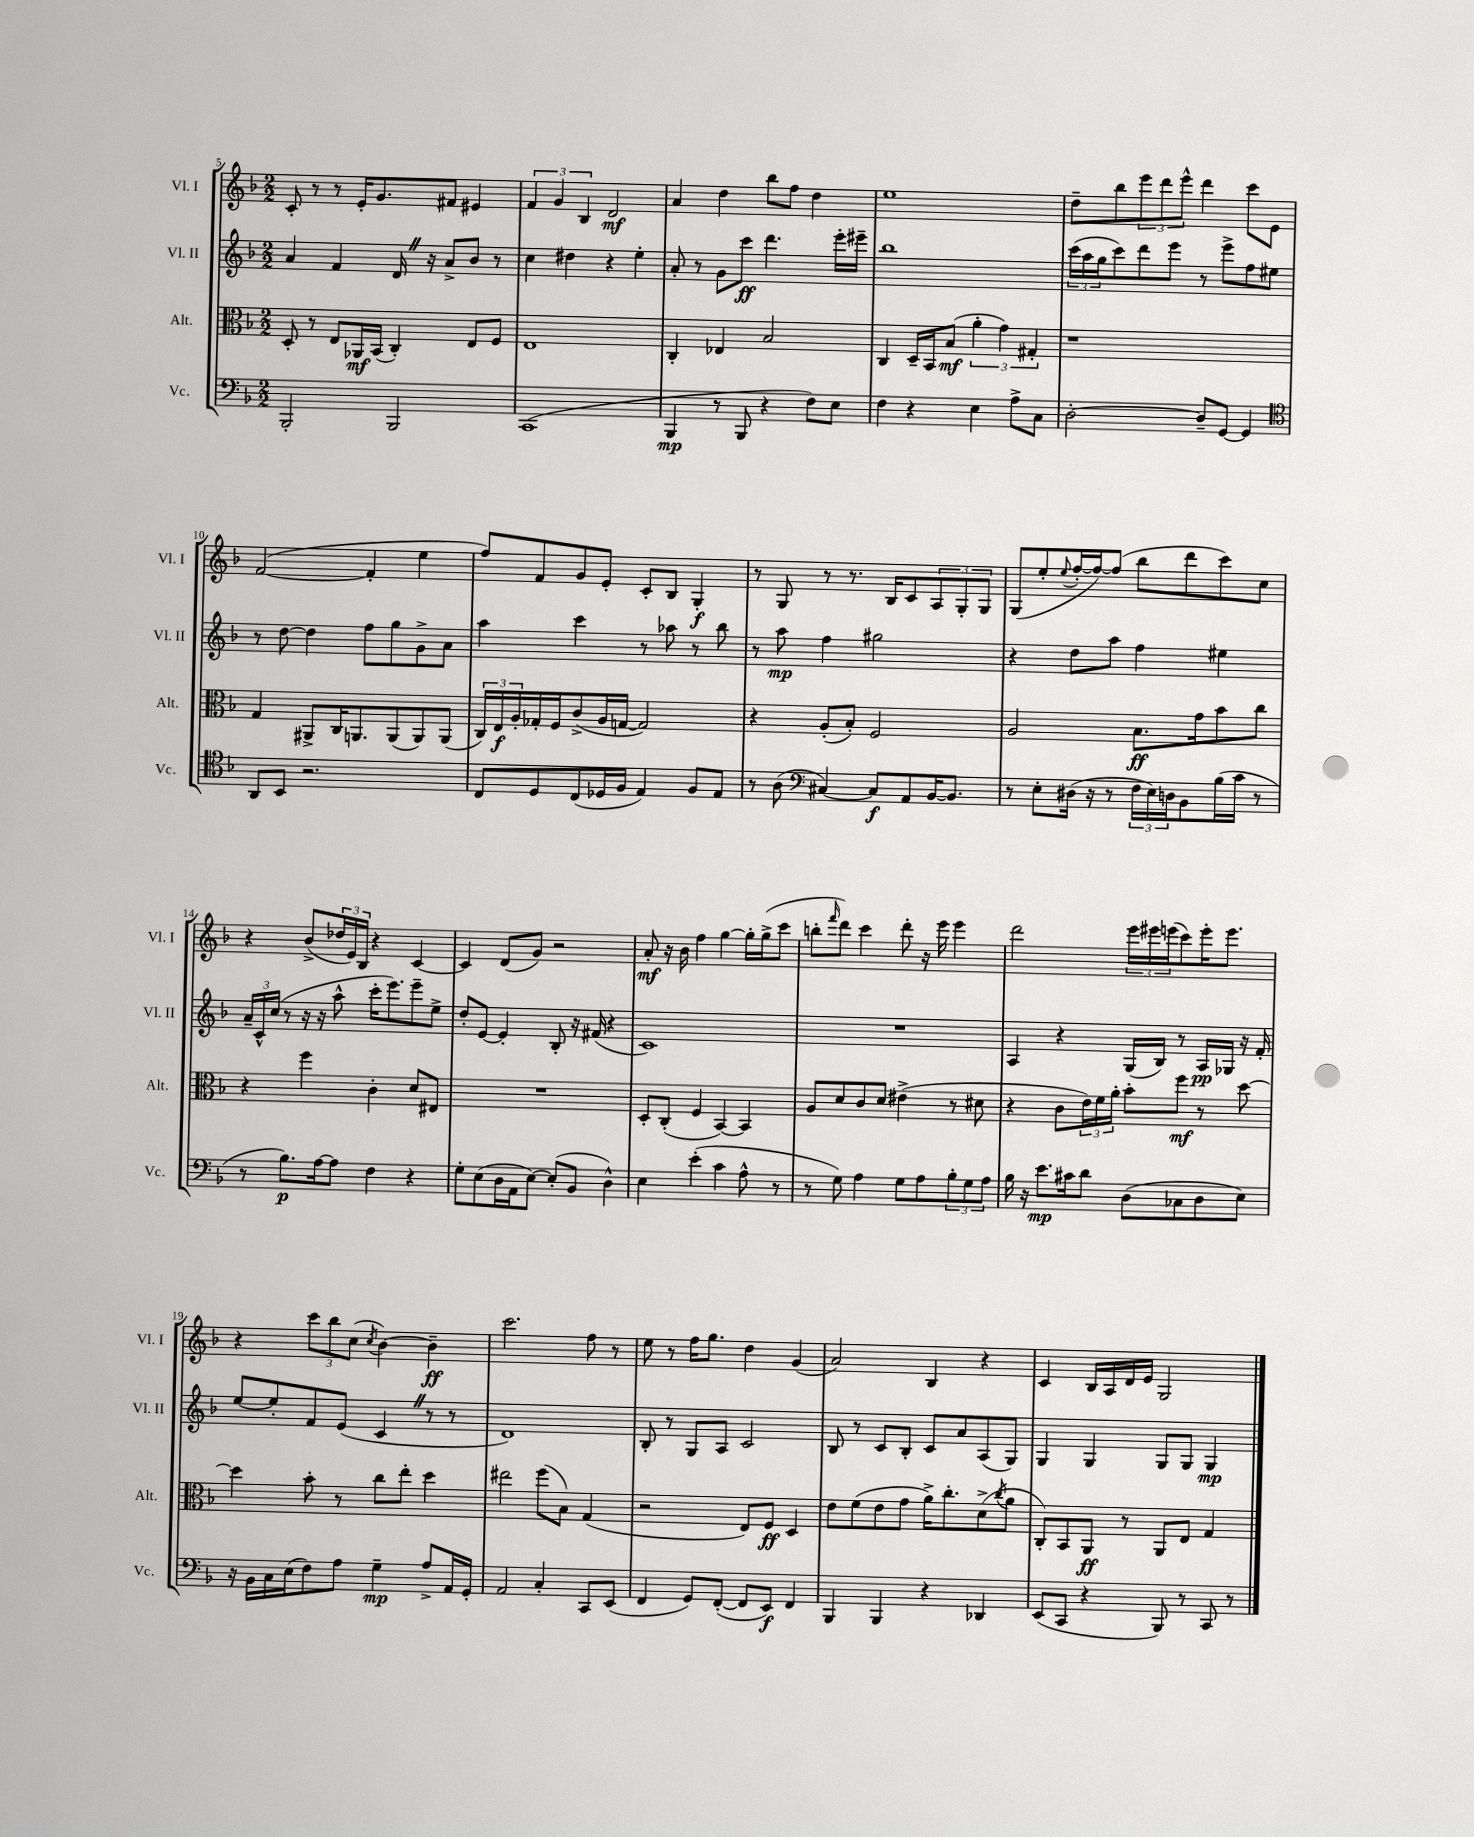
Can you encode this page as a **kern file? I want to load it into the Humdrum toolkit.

**kern	**dynam	**kern	**dynam	**kern	**dynam	**kern	**dynam
*part4	*part4	*part3	*part3	*part2	*part2	*part1	*part1
*staff4	*staff4	*staff3	*staff3	*staff2	*staff2	*staff1	*staff1
*I"Vc.	*	*I"Alt.	*	*I"Vl. II	*	*I"Vl. I	*
*I'Vc.	*	*I'Alt.	*	*I'Vl. II	*	*I'Vl. I	*
*clefF4	*	*clefC3	*	*clefG2	*	*clefG2	*
*k[b-]	*	*k[b-]	*	*k[b-]	*	*k[b-]	*
*M2/2	*	*M2/2	*	*M2/2	*	*M2/2	*
=5	=5	=5	=5	=5	=5	=5	=5
2BBB-'/	.	8D'/	.	4a/	.	8c'/	.
.	.	8r	.	.	.	8r	.
.	.	8E/L	.	4f/	.	8r	.
.	.	16AA-X/L	mf	.	.	16e'/KL	.
.	.	(16BB-/JJ	.	.	.	8.g/	.
2BBB-/	.	4C'/)	.	16dZ/	.	.	.
.	.	.	.	16r	.	.	.
.	.	.	.	8a^/L	.	8f#X/J	.
.	.	8E/L	.	8b-/J	.	4e#X/	.
.	.	8F/J	.	8r	.	.	.
=6	=6	=6	=6	=6	=6	=6	=6
(1CC	.	1E	.	4cc\	.	6f/	.
.	.	.	.	.	.	6g/	.
.	.	.	.	4dd#X\	.	.	.
.	.	.	.	.	.	6B-/	.
.	.	.	.	4r	.	2d/	mf
.	.	.	.	4ee'\	.	.	.
=7	=7	=7	=7	=7	=7	=7	=7
4BBB-/	mp	4C'/	.	8a'/	.	4a/	.
.	.	.	.	8r	.	.	.
8r	.	4E-X/	.	8g\L	.	4dd\	.
8BBB-/	.	.	.	8ccc\J	ff	.	.
4r	.	2B-/	.	4.ddd\	.	8bb-\L	.
.	.	.	.	.	.	8ff\J	.
8F\L)	.	.	.	.	.	4dd\	.
8E\J	.	.	.	16eee'\LL	.	.	.
.	.	.	.	16eee#X~\JJ	.	.	.
=8	=8	=8	=8	=8	=8	=8	=8
4F\	.	4C/	.	1bb-	.	1ee	.
4r	.	16D~/LL	.	.	.	.	.
.	.	16BB-/J	.	.	.	.	.
.	.	(8B-/J	mf	.	.	.	.
4E\	.	6a'\	.	.	.	.	.
.	.	6g\)	.	.	.	.	.
8A^\L	.	.	.	.	.	.	.
.	.	6G#X'/	.	.	.	.	.
8C\J	.	.	.	.	.	.	.
=9	=9	=9	=9	=9	=9	=9	=9
[2D'\	.	1r	.	(24ccc\LL	.	8dd~\L	.
.	.	.	.	24aa\	.	.	.
.	.	.	.	24gg\J	.	.	.
.	.	.	.	8ccc\)	.	8bb-\	.
.	.	.	.	8ddd\	.	12eee\	.
.	.	.	.	.	.	12ddd\	.
.	.	.	.	8eee\J	.	.	.
.	.	.	.	.	.	12eee^^\J	.
8D~/L]	.	.	.	8r	.	4ddd\	.
[8GG/J	.	.	.	8eee^\L	.	.	.
4GG/]	.	.	.	8ff\	.	8ccc\L	.
.	.	.	.	8ee#X\J	.	8e\J	.
!!LO:LB:g=z
=10	=10	=10	=10	=10	=10	=10	=10
*clefC4	*	*	*	*	*	*	*
8AA/L	.	4G/	.	8r	.	([2f/	.
8BB-/J	.	.	.	[8dd\	.	.	.
2.r	.	8AA#X^/L	.	4dd\]	.	.	.
.	.	16C/K	.	.	.	.	.
.	.	8.AAn/	.	.	.	.	.
.	.	.	.	8ff\L	.	4f'/]	.
.	.	(8AA/	.	8gg\	.	.	.
.	.	8AA/)	.	8g^\	.	4ee\	.
.	.	(8AA/J	.	8a\J	.	.	.
=11	=11	=11	=11	=11	=11	=11	=11
8C/L	.	24C/LL)	.	4aa\	.	8ff/L)	.
.	.	24E/	f	.	.	.	.
.	.	24A'/	.	.	.	.	.
8D/	.	16G-X'/	.	.	.	8f/	.
.	.	16F/J	.	.	.	.	.
(8C/	.	(8c^/	.	4ccc\	.	8g/	.
16D-X/L	.	16A/L	.	.	.	8e'/J	.
16F/JJ	.	[16Gn/JJ	.	.	.	.	.
4E/)	.	2G/])	.	8r	.	8c'/L	.
.	.	.	.	8aa-X\	.	8B-/J	.
8F/L	.	.	.	8r	.	4G'/	f
8E/J	.	.	.	8bb-\	.	.	.
=12	=12	=12	=12	=12	=12	=12	=12
8r	.	4r	.	8r	.	8r	.
(8A\	.	.	.	8aa\	mp	8G/	.
*clefF4	*	*	*	*	*	*	*
[4C#X/)	.	(8A'/L	.	4ff\	.	8r	.
.	.	8B-'/J)	.	.	.	8.r	.
8C#/L]	f	2F/	.	2gg#X\	.	.	.
.	.	.	.	.	.	16B-/KL	.
8AA/	.	.	.	.	.	8c/	.
[16BB-/K	.	.	.	.	.	12A/	.
8.BB-/J]	.	.	.	.	.	.	.
.	.	.	.	.	.	12G'/	.
.	.	.	.	.	.	12G/J	.
=13	=13	=13	=13	=13	=13	=13	=13
8r	.	2A/	.	4r	.	(8G/L	.
8E'\L	.	.	.	.	.	8ee'/	.
.	.	.	.	.	.	8qqee/	.
(16D#X\Jk	.	.	.	8dd\L	.	[16ff'/L	.
16r	.	.	.	.	.	16ff/J_)	.
8r	.	.	.	8aa\J	.	(8ff/J]	.
24F\LL	.	8.B-\L	ff	4ff\	.	8bb-\L	.
24E\)	.	.	.	.	.	.	.
24Dn\J	.	.	.	.	.	.	.
8BB-\	.	.	.	.	.	8ddd\	.
.	.	16g\k	.	.	.	.	.
(16B-\L	.	8b-\	.	4ee#X\	.	8ccc\)	.
16c\JJ	.	.	.	.	.	.	.
8r	.	8cc\J	.	.	.	8cc\J	.
!!LO:LB:g=z
=14	=14	=14	=14	=14	=14	=14	=14
8r	.	4r	.	24a~/LL	.	4r	.
.	.	.	.	24c^^/	.	.	.
.	.	.	.	(24cc/JJ	.	.	.
8.B-\L)	p	.	.	8r	.	.	.
.	.	4ff\	.	16r	.	(8b-^/L	.
[16A\k	.	.	.	16r	.	.	.
8A\J]	.	.	.	8aa^^\	.	24dd-X/L	.
.	.	.	.	.	.	24e/)	.
.	.	.	.	.	.	24B-/JJ	.
4F\	.	4c'\	.	16ccc'\KL	.	4r	.
.	.	.	.	8.eee\)	.	.	.
4r	.	8d/L	.	8eee~\	.	[4c/	.
.	.	8E#X/J	.	8ee^\J	.	.	.
=15	=15	=15	=15	=15	=15	=15	=15
8G'\L	.	1r	.	8dd'/L	.	4c/]	.
(8E\	.	.	.	[8e/J	.	.	.
16D\L	.	.	.	4e'/]	.	(8d/L	.
16AA\J	.	.	.	.	.	.	.
[8E\J)	.	.	.	.	.	8g/J)	.
(8E'/L]	.	.	.	8B-'/	.	2r	.
8BB-/J	.	.	.	16r	.	.	.
.	.	.	.	(16f#X/	.	.	.
4D^^\)	.	.	.	4r	.	.	.
=16	=16	=16	=16	=16	=16	=16	=16
4E\	.	8D'/L	.	1c)	.	8a'/	mf
.	.	(8C'/J	.	.	.	16r	.
.	.	.	.	.	.	16b-\	.
(4e'\	.	4F/	.	.	.	4ff\	.
4c\	.	[4BB-/)	.	.	.	[4gg\	.
8A^^\	.	4BB-/]	.	.	.	16gg'\LL]	.
.	.	.	.	.	.	(16gg^\J	.
8r	.	.	.	.	.	8ccc\J	.
=17	=17	=17	=17	=17	=17	=17	=17
8r	.	8A/L	.	1r	.	8bbn'\L	.
.	.	.	.	.	.	16qqfff/	.
8G\)	.	8d/	.	.	.	8ddd\J)	.
4A\	.	8c/	.	.	.	4ccc\	.
.	.	8d/J	.	.	.	.	.
8G\L	.	(4e#X^\	.	.	.	8ddd'\	.
8A\	.	.	.	.	.	16r	.
.	.	.	.	.	.	16eee\	.
12B-'\	.	8r	.	.	.	4eee\	.
12G\	.	.	.	.	.	.	.
.	.	8d#X\	.	.	.	.	.
12A\J	.	.	.	.	.	.	.
=18	=18	=18	=18	=18	=18	=18	=18
16B-\	.	4r	.	4A/	.	2ddd\	.
16r	.	.	.	.	.	.	.
8.e\L	mp	.	.	.	.	.	.
.	.	8c\L	.	4r	.	.	.
16c#X\k	.	.	.	.	.	.	.
8d\J	.	24e\L)	.	.	.	.	.
.	.	24f\	.	.	.	.	.
.	.	24a'\JJ	.	.	.	.	.
(8D\L	.	8b-'\L	.	(16G/LL	.	24eee\LL	.
.	.	.	.	.	.	24eee#X\	.
.	.	.	.	16B-/JJ)	.	.	.
.	.	.	.	.	.	(24eeen\J	.
8C-X\	.	8ff\J	mf	8r	.	8ccc\)	.
8D\	.	8r	.	16A/LL	pp	16eee'\K	.
.	.	.	.	16G-X/JJ	.	8.eee\J	.
8E\J)	.	[8dd\	.	16r	.	.	.
.	.	.	.	16f'/	.	.	.
!!LO:LB:g=z
=19	=19	=19	=19	=19	=19	=19	=19
16r	.	4dd\]	.	[8ee/L	.	4r	.
16BB-\LL	.	.	.	.	.	.	.
16C\	.	.	.	8ee'/]	.	.	.
(16E\J	.	.	.	.	.	.	.
8F\)	.	8b-'\	.	8f/	.	12ccc\L	.
.	.	.	.	.	.	12bb-\	.
8A\J	.	8r	.	(8e/J	.	.	.
.	.	.	.	.	.	(12cc\J	.
.	.	.	.	.	.	8qcc/	.
4G~\	mp	8cc\L	.	4cZ/	.	[4b-\)	.
.	.	8ee'\J	.	.	.	.	.
8A^/L	.	4dd\	.	8r	.	4b-~\]	ff
16AA/L	.	.	.	8r	.	.	.
16GG'/JJ	.	.	.	.	.	.	.
=20	=20	=20	=20	=20	=20	=20	=20
2AA/	.	2ee#X\	.	1d)	.	2.ccc\	.
4C'/	.	(8ff\L	.	.	.	.	.
.	.	8B-\J)	.	.	.	.	.
8CC/L	.	(4G/	.	.	.	8ff\	.
(8EE/J	.	.	.	.	.	8r	.
=21	=21	=21	=21	=21	=21	=21	=21
4FF/	.	2r	.	8B-'/	.	8ee\	.
.	.	.	.	8r	.	8r	.
8GG/L)	.	.	.	8G/L	.	16ff\KL	.
.	.	.	.	.	.	8.gg\J	.
([8FF'/J	.	.	.	8A/J	.	.	.
8FF/L]	.	8E/L)	.	2c/	.	4dd\	.
8EE/J)	f	8F/J	ff	.	.	.	.
4FF/	.	4D/	.	.	.	(4g/	.
=22	=22	=22	=22	=22	=22	=22	=22
4BBB-/	.	8e\L	.	8B-/	.	2a/)	.
.	.	(8f\	.	8r	.	.	.
4BBB-/	.	8e\	.	8c/L	.	.	.
.	.	8g\J	.	8B-'/J	.	.	.
4r	.	16a^\KL)	.	8c/L	.	4B-/	.
.	.	8.cc'\	.	.	.	.	.
.	.	.	.	8a/	.	.	.
4DD-X/	.	(8d^\	.	(8A/	.	4r	.
.	.	8qcc/	.	.	.	.	.
.	.	8a\J	.	8G/J)	.	.	.
=23	=23	=23	=23	=23	=23	=23	=23
(8EE/L	.	8C'/L)	.	4G/	.	4c/	.
8CC/J	.	8BB-/	.	.	.	.	.
4r	.	8AA/J	ff	4G/	.	16B-/LL	.
.	.	.	.	.	.	16A/	.
.	.	8r	.	.	.	16d/	.
.	.	.	.	.	.	16e/JJ	.
8BBB-/)	.	8AA/L	.	8G/L	.	2G/	.
8r	.	8E/J	.	8G/J	.	.	.
8CC/	.	4G/	.	4G/	mp	.	.
8r	.	.	.	.	.	.	.
==	==	==	==	==	==	==	==
*-	*-	*-	*-	*-	*-	*-	*-
